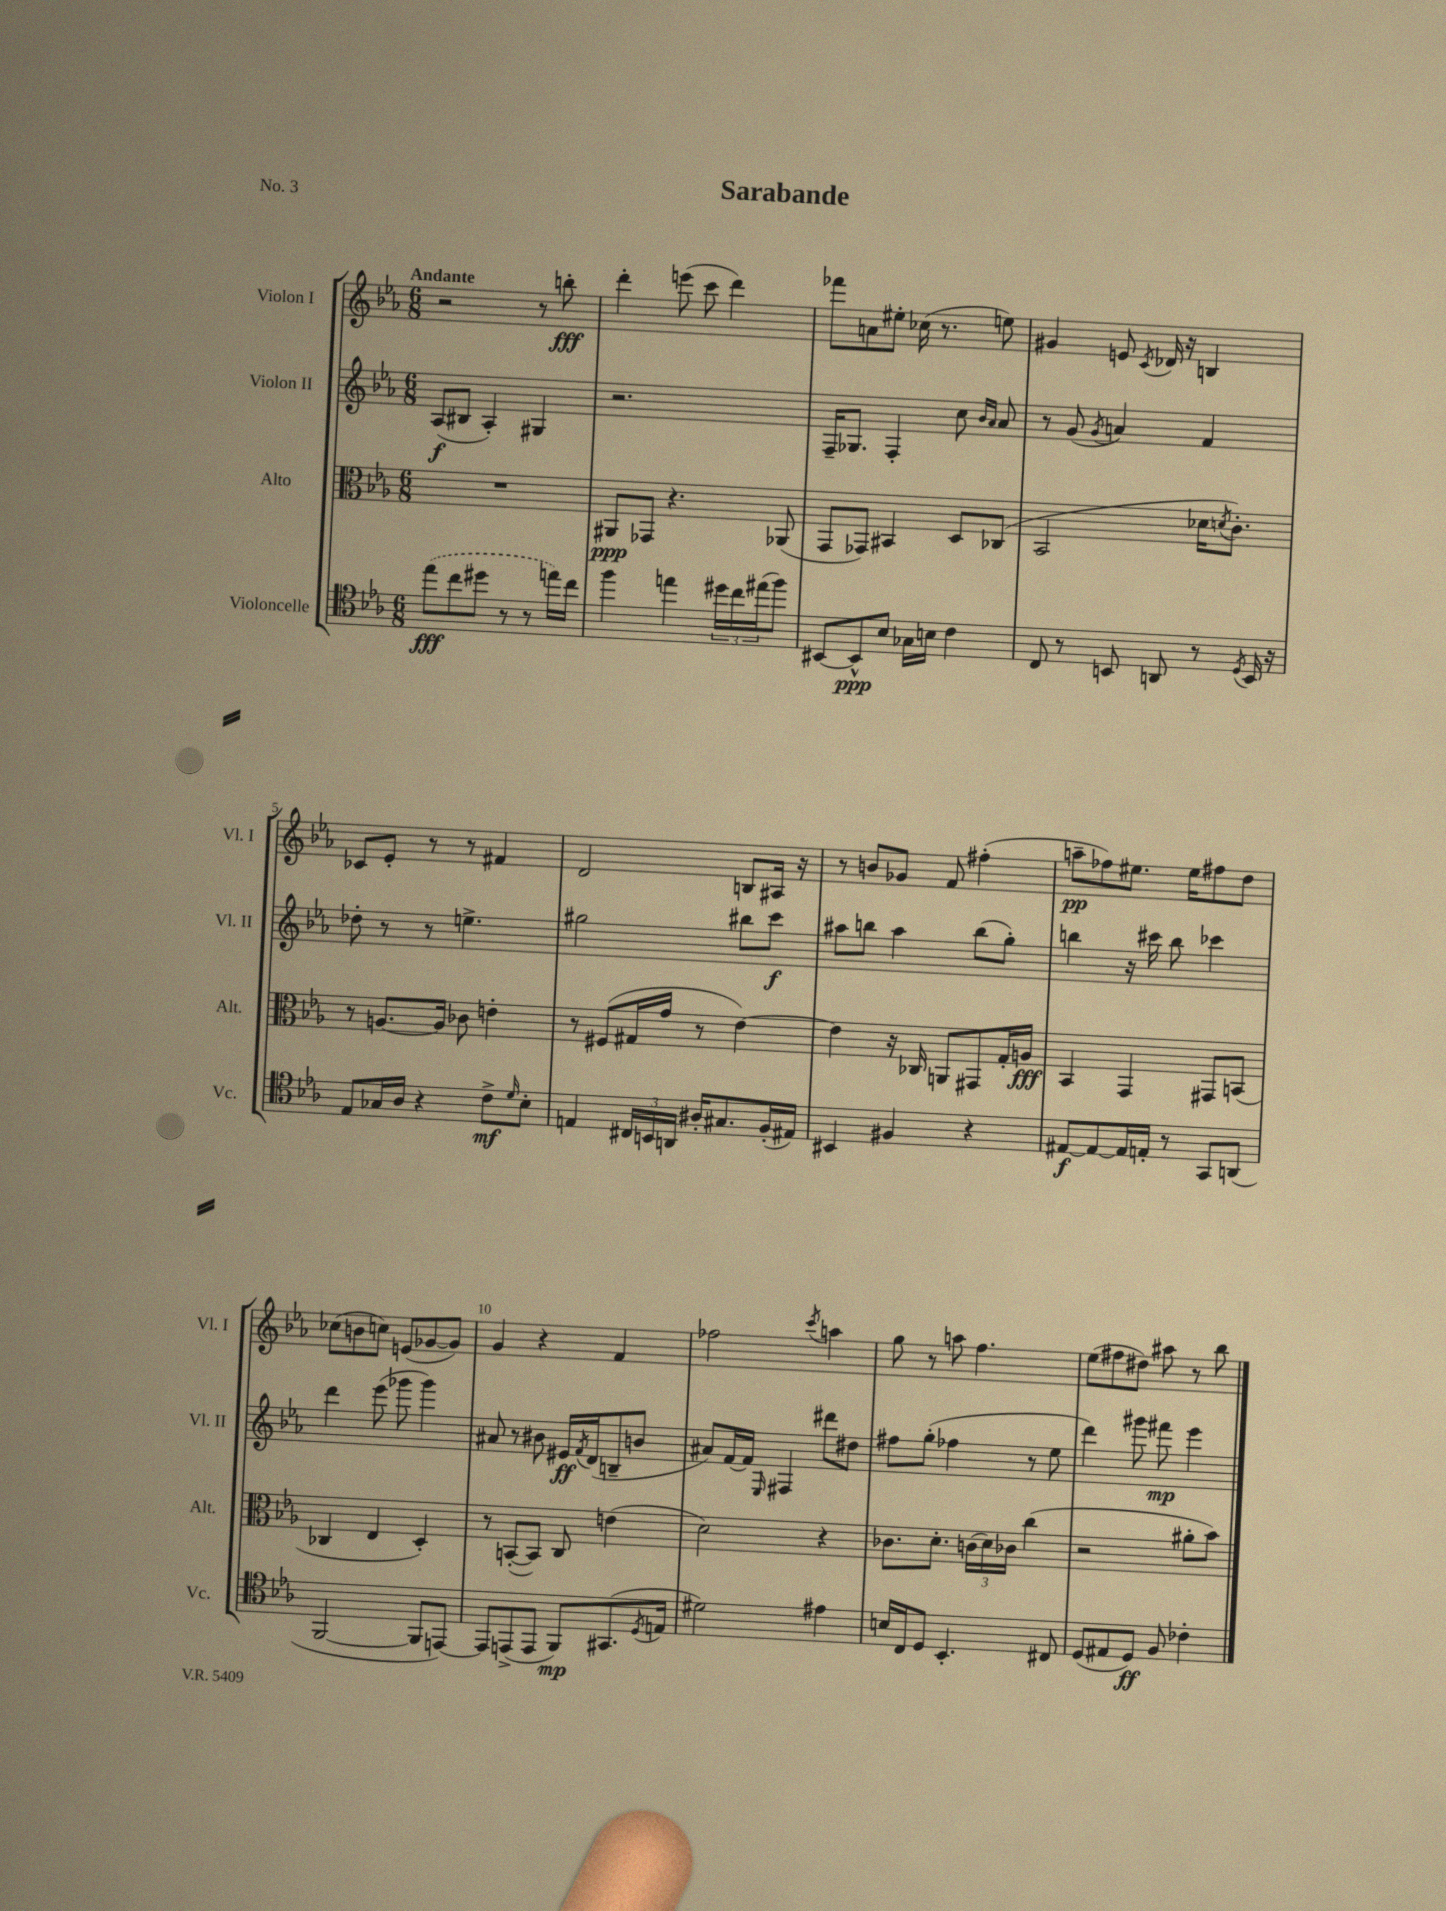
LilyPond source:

\header { title = "Sarabande" piece = "No. 3" }
<<
\new StaffGroup <<
\new Staff = "s0" \with { instrumentName = "Violon I" shortInstrumentName = "Vl. I" } {
    \clef treble \key ees \major \numericTimeSignature \time 6/8 \tempo "Andante"
    r2 r8 b''8-.\fff |
    d'''4-. e'''8( c'''8 d'''4) |
    fes'''8 a'8 eis''8-. ces''16( r8. e''8) |
    gis'4 e'8 \acciaccatura { c'8 } des'16 r16 b4 |
    ces'8 ees'8-. r8 r8 fis'4 |
    d'2 b8 ais16 r16 |
    r8 b'8 ges'8 f'8 fis''4-.( |
    a''8--\pp fes''8) eis''8. eis''16 fis''8 d''8 |
    ces''8( b'8 c''8) e'8( ges'8~ ges'8) |
    g'4 r4 f'4 |
    fes''2 \acciaccatura { c'''8 } a''4 |
    g''8 r8 a''8 f''4. |
    ees''8( fis''8 dis''8) ais''8 r8 bes''8 \bar "|." |
}
\new Staff = "s1" \with { instrumentName = "Violon II" shortInstrumentName = "Vl. II" } {
    \clef treble \key ees \major \numericTimeSignature \time 6/8
    aes8\f( bis8 aes4-.) gis4 |
    r2. |
    f16-- ges8. f4-. c''8 \grace { bes'16 aes'16 } aes'8 |
    r8 g'8( \acciaccatura { g'8 } a'4) f'4 |
    des''8-. r8 r8 e''4.-> |
    gis''2 bis''8 c'''8\f |
    ais''8 b''8 ais''4 b''8( g''8-.) |
    b''4 r16 cis'''16 b''8 ces'''4 |
    d'''4 ees'''8( ges'''8 ges'''4) |
    ais'8 r8 bis'8 eis'16\ff \acciaccatura { f'8 } d'16( b8-- b'8 |
    ais'8) f'16~ f'16 \grace { ees16 } fis4 dis'''8 dis''8 |
    fis''8 g''8-.( fes''4 r8 ees''8 |
    d'''4) gis'''8 fis'''8\mp ees'''4 \bar "|." |
}
\new Staff = "s2" \with { instrumentName = "Alto" shortInstrumentName = "Alt." } {
    \clef alto \key ees \major \numericTimeSignature \time 6/8
    R2. |
    ais,8\ppp ges,8 r4. aes,8( |
    g,8 ges,8) bis,4 d8 ces8( |
    bes,2 des'16 \acciaccatura { d'8 } c'8.-.) |
    r8 a8.~ a16 ces'8 e'4-. |
    r8 fis8( gis16 g'16 r8 ees'4~) |
    ees'4 r16 ces16 a,8 gis,8 g16-. a16\fff |
    bes,4 g,4 gis,8 b,8( |
    ces4 ees4 d4-.) |
    r8 b,8~-.( b,8) c8 e'4( |
    d'2) r4 |
    ces'8. d'8.-. \tuplet 3/2 { c'16( d'16) ces'16 } c''4( |
    r2 ais'8-. bes'8) \bar "|." |
}
\new Staff = "s3" \with { instrumentName = "Violoncelle" shortInstrumentName = "Vc." } {
    \clef tenor \key ees \major \numericTimeSignature \time 6/8
    \once \slurDashed ees''8\fff( c''8 dis''8 r8 r8 e''16) c''16 |
    f''4 e''4 \tuplet 3/2 { dis''16 c''16 eis''16( } f''8) |
    bis,8~ bis,8-^\ppp bes8 ges16 b16 c'4 |
    c8 r8 b,8 a,8 r8 \acciaccatura { d8 } b,16 r16 |
    ees8 ges16 aes16 r4 c'8->\mf \grace { d'16 } bes8-. |
    e4 \tuplet 3/2 { cis16 b,16 a,16 } ais16-. gis8. f16-.( eis16) |
    bis,4 fis4 r4 |
    eis8~\f eis8~ eis16 e16-. r8 g,8 a,8( |
    f,2~ f,8 e,8~) |
    e,8 e,8->( e,8 f,8\mp) gis,8.( \acciaccatura { d8 } e16 |
    dis'2) eis'4 |
    b16 c16 d8 bes,4.-. cis8 |
    d8( eis8 d8\ff) f8 ces'4-. \bar "|." |
}
>>
>>
\layout { \context { \Score \override BarNumber.break-visibility = ##(#f #t #t) barNumberVisibility = #(every-nth-bar-number-visible 5) } }
